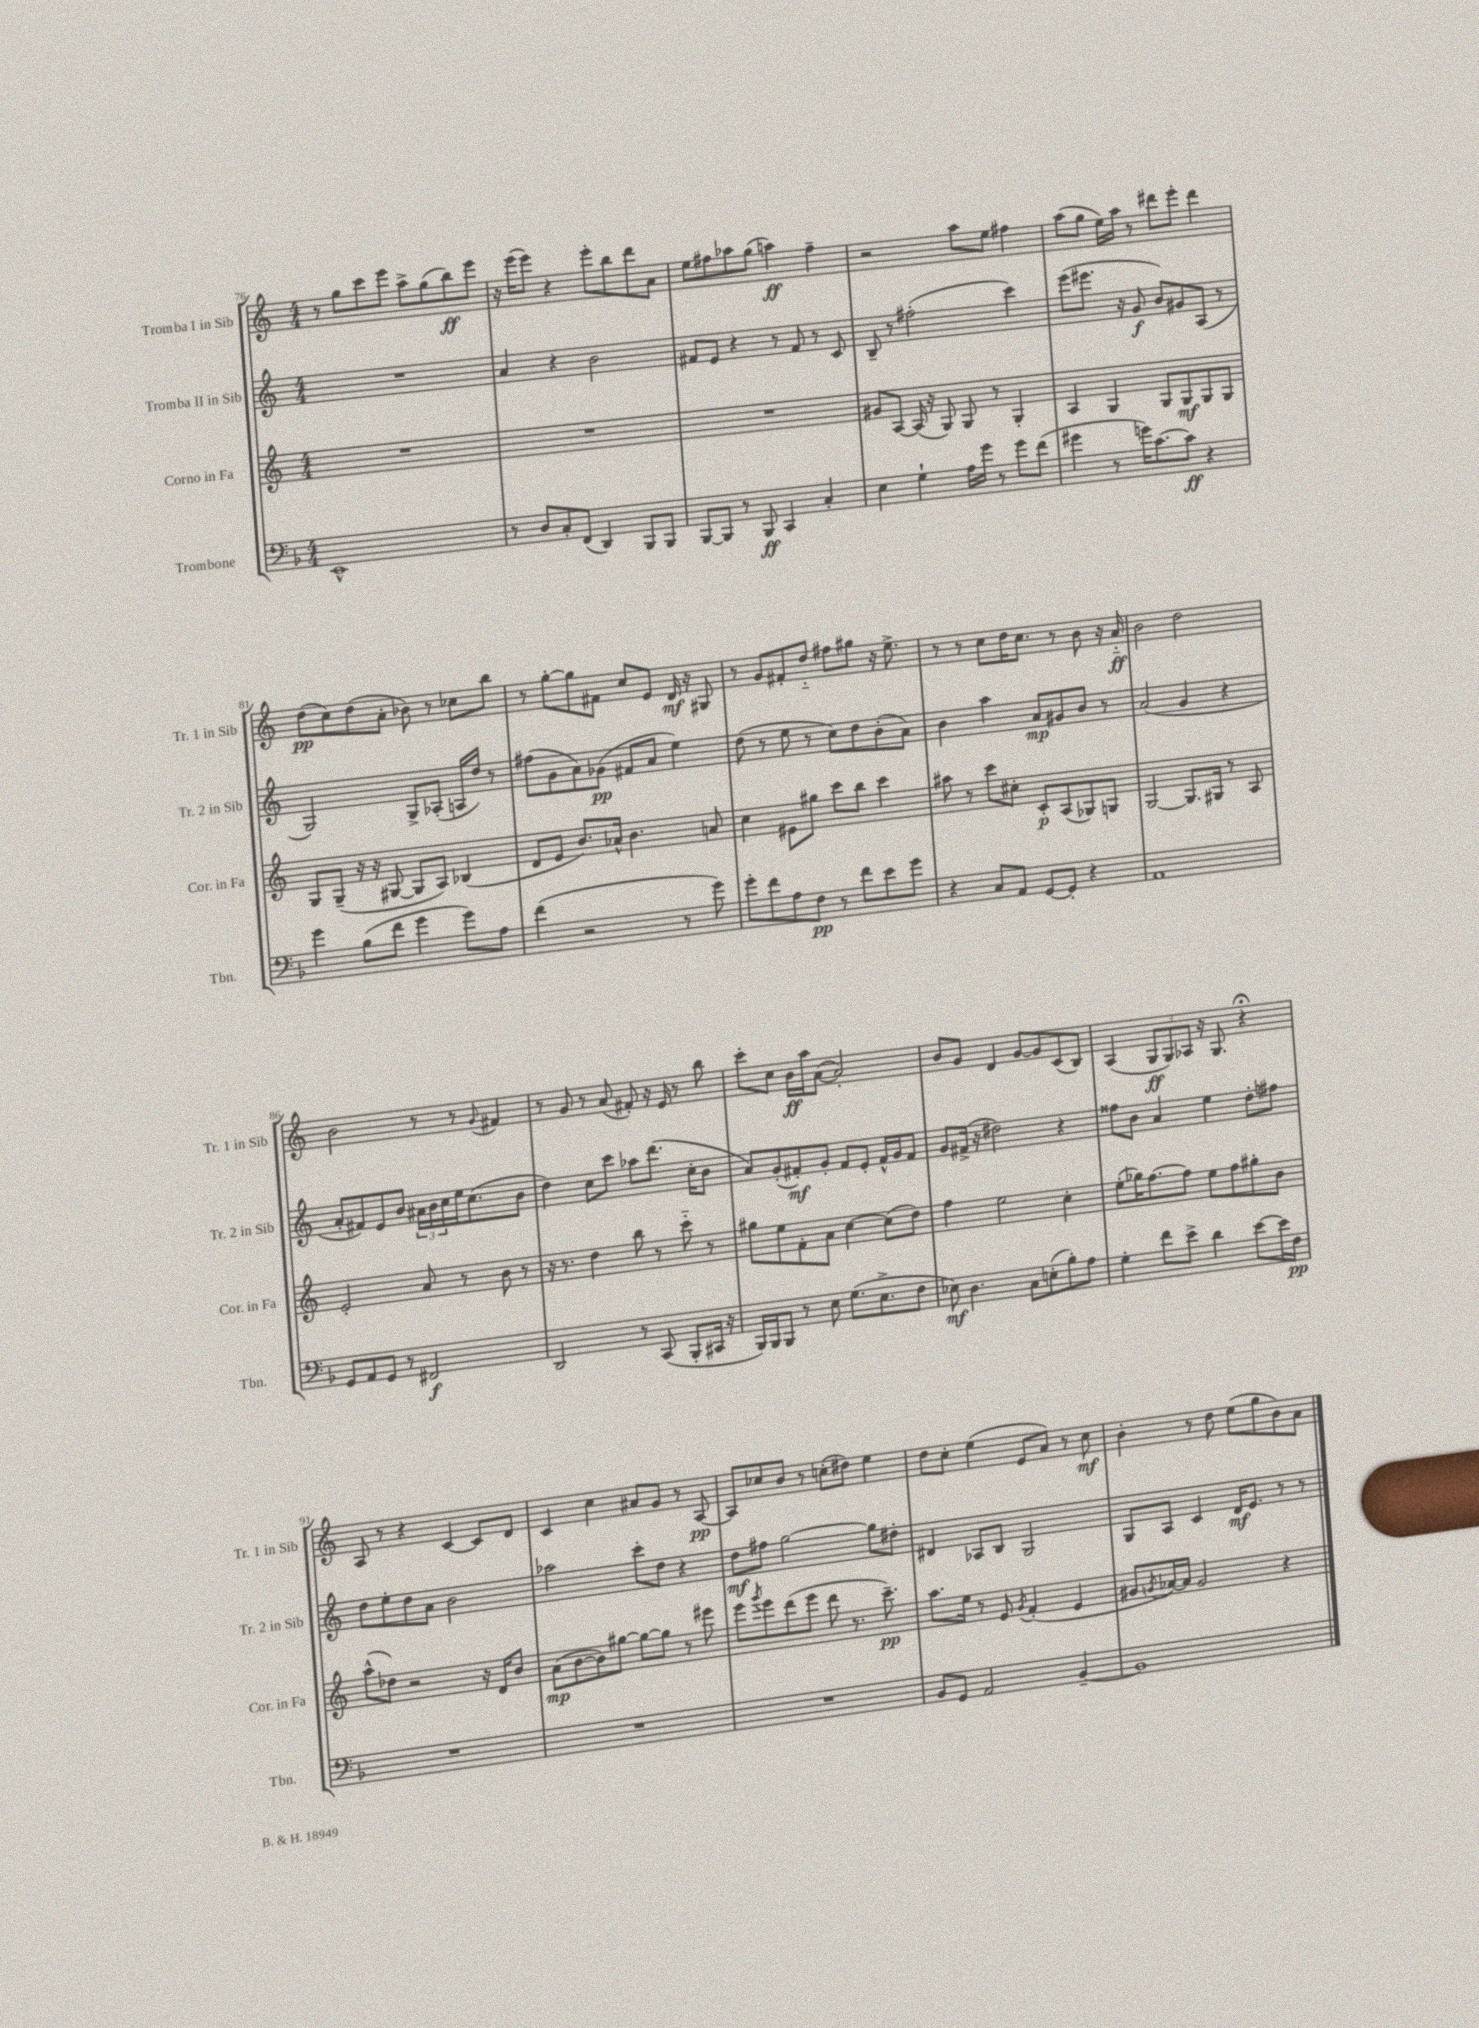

**kern	**kern	**kern	**kern
*staff4	*staff3	*staff2	*staff1
*clefF4	*clefG2	*clefG2	*clefG2
*k[b-]	*k[]	*k[]	*k[]
*M4/4	*M4/4	*M4/4	*M4/4
1EE^^	1r	1r	8r
.	.	.	8gg
.	.	.	8ccc
.	.	.	8eee
.	.	.	8aa^
.	.	.	(8gg
.	.	.	8bb)
.	.	.	8eee
=	=	=	=
8r	1r	4a	16r
.	.	.	(16eee
8D	.	.	8eee)
8C'	.	4r	4r
(8FF	.	.	.
4DD)	.	2b	8eee'
.	.	.	8bb
8BBB-	.	.	8ddd
8BBB-	.	.	8a
=	=	=	=
[8BBB-	1r	8f#	8ee
8BBB-]	.	8e	8ff#
8r	.	4r	8aa-
8BBB-	.	.	(8gg
4CC	.	8r	4aa)
.	.	8f#	.
4C'	.	8r	4ff#~
.	.	8c	.
=	=	=	=
4E	8g#	8B~	2r
.	[8A	8r	.
4G`	(16A]	(2ff#'	.
.	16r	.	.
.	8G)	.	.
16A	8G	.	8aa
16g	.	.	.
8r	8r	.	8ee
8g	4G'	4ccc)	4ff#
(8f	.	.	.
=	=	=	=
4g#	4A	(8eee	(8aa
.	.	8.eee#	8gg
8r	4G	.	16ee)
.	.	16r	16aa
16g)	.	8g	8r
[8.c	.	.	.
.	8G	8b)	8ddd#
8c]	8G	8g#	8eee'
4r	8G	(8A	4ddd#
.	8G	8r	.
=	=	=	=
4g	8G	2G)	(8dd
.	(8G~	.	8cc)
(8B-	16r	.	(8dd
.	16r	.	.
8f	[8G#	.	8a'
4g	8G#]	8G^	8b-)
.	8A)	(8A-'	8r
8g)	(4B-	16A	8cc-
.	.	16dd)	.
8A	.	8r	8bb
=	=	=	=
(4f	8d	(8ff#	8r
.	8e	8g	[8gg'
2r	8.b)	8a)	8gg]
.	.	(8g-	8f#
.	16a-^^	.	.
.	4.b	8f#	8cc
.	.	8a	8e
8r	.	4ee)	16d
.	.	.	16r
8g)	8a	.	8G#
=	=	=	=
8g'	4cc	(8dd	8r
8f	.	8r	8g
8A	8e#	8ee	8f#'
8F	8gg#	8r	8dd'~
8r	8ccc	8cc)	8ff#
8f	8bb	8dd	8gg#
8e	4ccc	(8b'	16r
.	.	.	8.ee^
8g	.	8a)	.
=	=	=	=
4r	8aa#	4b	8r
.	8r	.	8r
8C	8ccc	4aa	8cc
8AA	8cc#'	.	16dd
.	.	.	8.cc
[8GG	8c'	8a	.
8GG']	(8A	8g#	8r
4r	8G-)	8b	8b
.	8G	8r	16r
.	.	.	16a'~
=	=	=	=
1AA	[2G	(2a	2b
.	8.G]	4g	2dd
.	16G#	.	.
.	8r	4r	.
.	8A	.	.
=	=	=	=
8GG	2e'	8a'	2b
8AA	.	8f#)	.
8GG	.	8e	.
8r	.	8b	.
2FF#	8a	24a#	8r
.	.	24b	.
.	.	24cc	.
.	8r	16ee	8r
.	.	(8.cc	.
.	.	.	8qqg
.	8b	.	4f#
.	8r	8b	.
=	=	=	=
2DD	16r	4dd)	8r
.	8.r	.	.
.	.	.	8g
.	4dd	8cc	8r
.	.	8ccc	(8a
8r	8bb	8aa-	8f#')
(8CC	8r	(8.ddd	16r
.	.	.	16e
8BBB-'	8ccc'~	.	8r
.	.	16cc'	.
16CC#	8r	8b	8bb
16r	.	.	.
=	=	=	=
16BBB-)	8gg#	8a)	8ccc'
16BBB-	.	.	.
8BBB-	8ee	(8g'	8cc
8r	8f'	8f#')	16b
.	.	.	16aa
8E	8a	8g'	([8a
(8.G	[4cc	8f#	2a'])
.	.	8e'	.
8.E^	.	.	.
.	(8cc]	16f#^^	.
.	.	16g	.
8F	8dd)	8f#	.
=	=	=	=
8E-)	4ff	8g	8b
4.D	.	(16f#^	8g
.	.	16r	.
.	2ee	2dd#)	4d
8C	.	.	[8g
(8E'	.	.	8g]
8B-')	4cc'	4r	(8c
8A	.	.	8B)
=	=	=	=
4G'	(8ee'	8ff##	(4A
.	16gg-)	8b	.
.	[8.ff	.	.
8f	.	4a	12G
.	.	.	12G)
8e^	8ff]	.	.
.	.	.	12A-
4d	8ee	4ee	16r
.	.	.	8.G
.	8ff	.	.
[8e	8gg#'	8dd'	4r;
16e]	8b	8ff#	.
16F	.	.	.
=	=	=	=
1r	(8aa^^	8dd	8A
.	8dd-)	8ee'	8r
.	2r	8dd	4r
.	.	8a	.
.	.	2b	[4c
.	16r	.	8c]
.	16d	.	.
.	8b	.	8d
=	=	=	=
1r	(8a	2aa-	4c
.	[8b	.	.
.	8b])	.	4cc
.	[8gg#	.	.
.	8gg#_	8ccc'	8a#
.	8gg#]	8dd	8g
.	8r	4r	8r
.	8eee#	.	[8A
=	=	=	=
1r	8eee	8dd	8A]
.	8qggg	.	.
.	8eee	8ff#	8cc-
.	(8ddd	[2gg	8b
.	8eee	.	8r
.	8ddd	.	(8cc'
.	8.r	.	8dd#)
.	.	8gg]	4ee
.	8.ccc~)	.	.
.	.	8dd#'	.
=	=	=	=
8BB-	8.aa	4d#	8dd
8GG	.	.	8cc'
.	16ee	.	.
2AA	8r	8A-	(4ee
.	8e	8B	.
.	8qg	.	.
.	(4f'	2G	8e
.	.	.	8a)
[4BB-~	4e	.	8r
.	.	.	8cc
=	=	=	=
1BB-]	8g#	8G	4b'
.	8qg	.	.
.	[16a-)	8A	.
.	16a-]	.	.
.	2g	4c	8r
.	.	.	8dd
.	.	16d	(8ee
.	.	8.e	.
.	.	.	8gg
.	4r	8r	8b)
.	.	8r	8a
==	==	==	==
*-	*-	*-	*-
